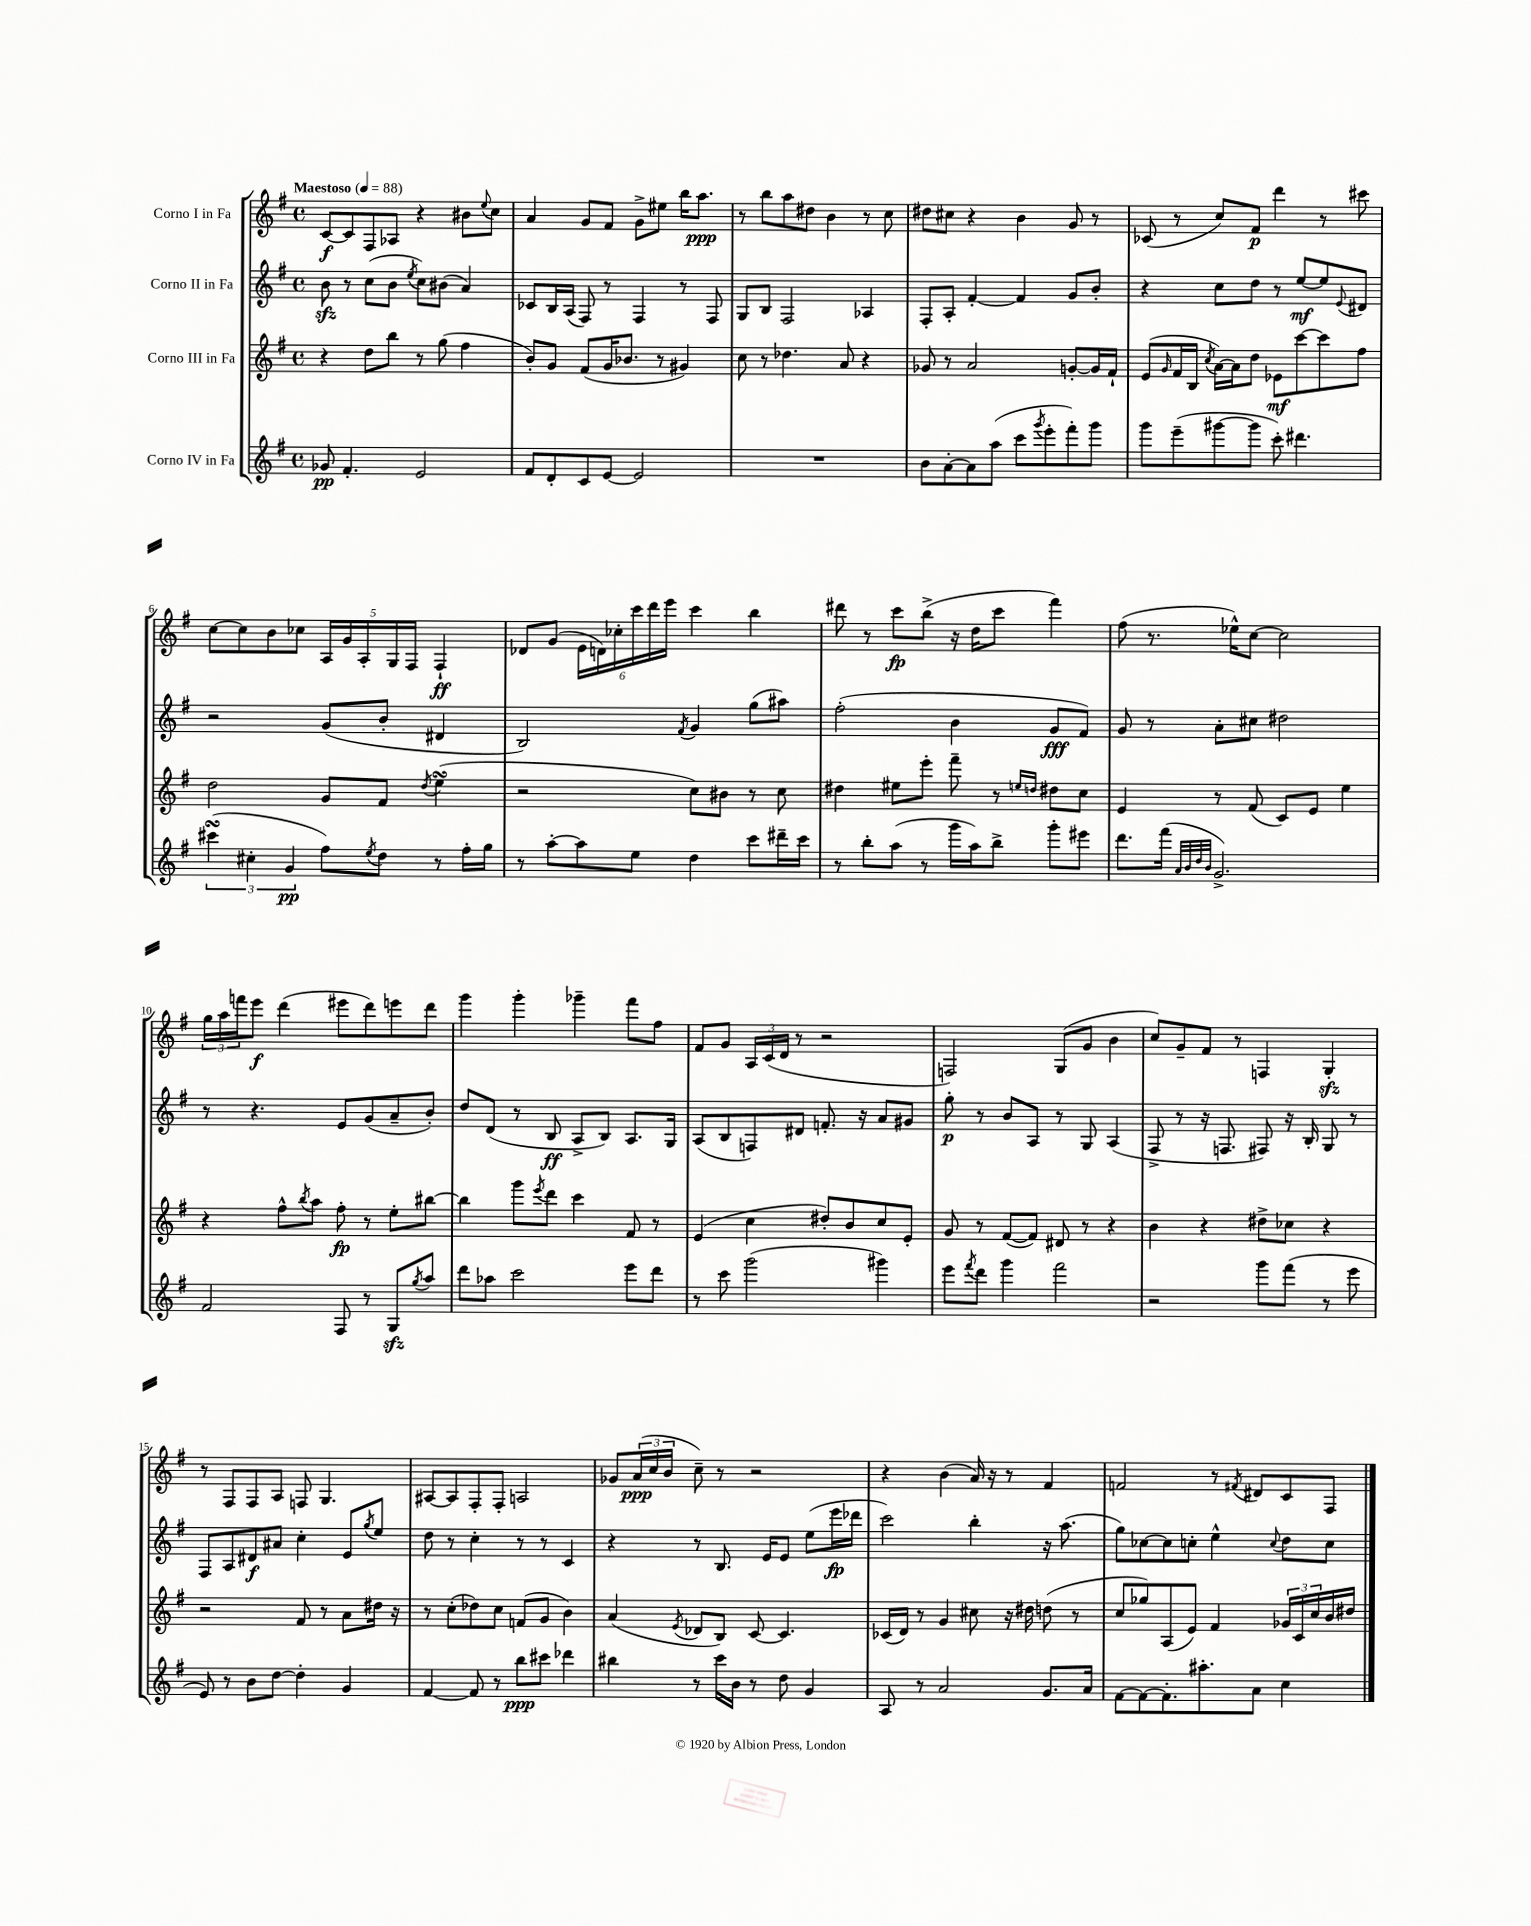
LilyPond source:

<<
\new StaffGroup <<
\new Staff = "s0" \with { instrumentName = "Corno I in Fa" } {
    \clef treble \key g \major \defaultTimeSignature \time 4/4 \tempo "Maestoso" 4 = 88
    c'8~\f c'8 fis8 aes8 r4 bis'8 \appoggiatura { e''8 } c''8 |
    a'4 g'8 fis'8 g'8-> eis''8 b''16 a''8.\ppp |
    r8 b''8 a''8 dis''8 b'4 r8 c''8 |
    dis''8 cis''8 r4 b'4 g'8 r8 |
    ces'8( r8 c''8) fis'8\p d'''4 r8 cis'''8 |
    c''8~ c''8 b'8 ces''8 \tuplet 5/4 { a16 g'16 a16-. g16 fis16 } fis4-!\ff |
    des'8 g'8( \tuplet 6/4 { e'16 d'16) ces''16-. c'''16 d'''16 e'''16 } c'''4 b''4 |
    dis'''8 r8 c'''8\fp b''8->( r16 d''16 c'''8 fis'''4) |
    fis''8( r8. ees''16-^) c''8~ c''2 |
    \tuplet 3/2 { g''16 a''16 f'''16 } e'''8\f d'''4( eis'''8 d'''8) e'''8 d'''8 |
    g'''4 g'''4-. ges'''4-- fis'''8 fis''8 |
    fis'8 g'8 \tuplet 3/2 { a16 c'16( d'16 } r8 r2 |
    f2) g8( g'8 b'4 |
    c''8) g'8-- fis'8 r8 f4 g4-.\sfz |
    r8 fis8 fis8 a8 f8 g4. |
    ais8~ ais8 fis8-. fis8-. a2 |
    ges'8 \tuplet 3/2 { a'16\ppp( c''16 b'16 } c''8--) r8 r2 |
    r4 b'4( a'16) r16 r8 fis'4 |
    f'2 r8 \acciaccatura { fis'8 } dis'8 c'8 fis8 \bar "|." |
}
\new Staff = "s1" \with { instrumentName = "Corno II in Fa" } {
    \clef treble \key g \major \defaultTimeSignature \time 4/4
    b'8\sfz r8 c''8( b'8 \acciaccatura { e''8 } c''8) bis'8( a'4) |
    ces'8 b16 a16( fis8) r8 fis4 r8 fis8 |
    g8 b8 fis2 aes4 |
    fis8-. a8-. fis'4~-. fis'4 g'8 b'8-. |
    r4 c''8 d''8 r8 e''8~\mf e''8 \appoggiatura { e'8 } dis'8 |
    r2 g'8( b'8-. dis'4 |
    b2) \acciaccatura { fis'8 } g'4 g''8( ais''8) |
    fis''2-.( b'4 g'8\fff fis'8) |
    g'8 r8 a'8-. cis''8 dis''2 |
    r8 r4. e'8 g'8( a'8-- b'8-.) |
    d''8 d'8( r8 b8\ff a8-> b8) a8. g16 |
    a8( b8 f8) dis'8 f'8.-. r16 a'8 gis'8 |
    g''8-.\p r8 b'8 a8 r8 g8 a4( |
    fis8-> r8 r16 f8. fis8) r16 b16-. g8 r8 |
    fis8 a8 dis'8\f ais'8 c''4-. e'8 \acciaccatura { g''8 } e''8 |
    d''8 r8 c''4-. r8 r8 c'4 |
    r4 r8 b8. e'16 e'8 e''8( e'''16\fp des'''16 |
    c'''2) b''4-. r16 a''8.( |
    g''8) ces''8~ ces''8 c''8-. e''4-^ \appoggiatura { c''8 } d''8 c''8 \bar "|." |
}
\new Staff = "s2" \with { instrumentName = "Corno III in Fa" } {
    \clef treble \key g \major \defaultTimeSignature \time 4/4
    r4 d''8 b''8 r8 g''8( fis''4 |
    b'8-.) g'8 fis'8( g'16 bes'8. r8 gis'4) |
    c''8 r8 des''4. a'8 r4 |
    ges'8 r8 a'2 g'8~-. g'16 fis'16-! |
    e'8( \grace { g'16 } fis'16 b16 \acciaccatura { c''8 } a'16~) a'16 d''8 ees'8\mf c'''8~ c'''8 fis''8 |
    d''2 g'8 fis'8 \acciaccatura { d''8 } e''4\turn( |
    r2 c''8) bis'8 r8 c''8 |
    dis''4 eis''8 e'''8-. fis'''8-- r8 \grace { e''16 d''16 } dis''8 c''8 |
    e'4 r8 fis'8( c'8) e'8 e''4 |
    r4 fis''8-^ \acciaccatura { b''8 } a''8 fis''8-.\fp r8 e''8-. bis''8~ |
    bis''4 g'''8 \acciaccatura { e'''8 } d'''8 c'''4 fis'8 r8 |
    e'4( c''4 dis''8-.) b'8 c''8 e'8-. |
    g'8 r8 fis'8~( fis'8) dis'8 r8 r4 |
    b'4 r4 dis''8-> ces''8 r4 |
    r2 fis'8 r8 a'8 dis''16 r16 |
    r8 c''8-.( des''8) c''8 f'8( g'8 b'4) |
    a'4( \acciaccatura { e'8 } des'8 b8) c'8~ c'4. |
    ces'16( d'16) r8 g'4 cis''8 r16 dis''16 d''8( r8 |
    c''8 ges''8) a8( e'8) fis'4 \tuplet 3/2 { ges'16 c'16 c''16 } b'16 dis''16 \bar "|." |
}
\new Staff = "s3" \with { instrumentName = "Corno IV in Fa" } {
    \clef treble \key g \major \defaultTimeSignature \time 4/4
    ges'8\pp fis'4.-. e'2 |
    fis'8 d'8-. c'8 e'8~ e'2 |
    R1 |
    b'8 a'8~-. a'8 a''8( c'''8 \acciaccatura { g'''8 } e'''8-. fis'''8-.) g'''8 |
    g'''8 e'''8--( gis'''8~ gis'''8 c'''8-.) dis'''4. |
    \tuplet 3/2 { cis'''4\turn( cis''4-. g'4\pp } fis''8) \acciaccatura { e''8 } d''8 r8 fis''16-. g''16 |
    r8 a''8~-. a''8 e''8 d''4 c'''8 dis'''16-- c'''16 |
    r8 b''8-. a''8( r8 g'''16 a''16) b''8-> g'''8-. eis'''8 |
    d'''8. fis'''16( \grace { a'32 b'32 d''32 b'32 } g'2.->) |
    fis'2 fis8 r8 g8\sfz \acciaccatura { g''8 } a''8 |
    d'''8 aes''8 c'''2 e'''8 d'''8 |
    r8 c'''8 g'''2( gis'''4) |
    e'''8 \acciaccatura { fis'''8 } d'''8 g'''4 fis'''2 |
    r2 g'''8 fis'''8( r8 e'''8 |
    e'8) r8 b'8 d''8~ d''4-. g'4 |
    fis'4~ fis'8 r8 b''8\ppp cis'''8 des'''4 |
    bis''4 r8 c'''16 b'16 r8 d''8 g'4 |
    a8 r8 a'2 g'8. a'16 |
    fis'8~ fis'8~ fis'8.-. ais''8.-. a'8 c''4 \bar "|." |
}
>>
>>
